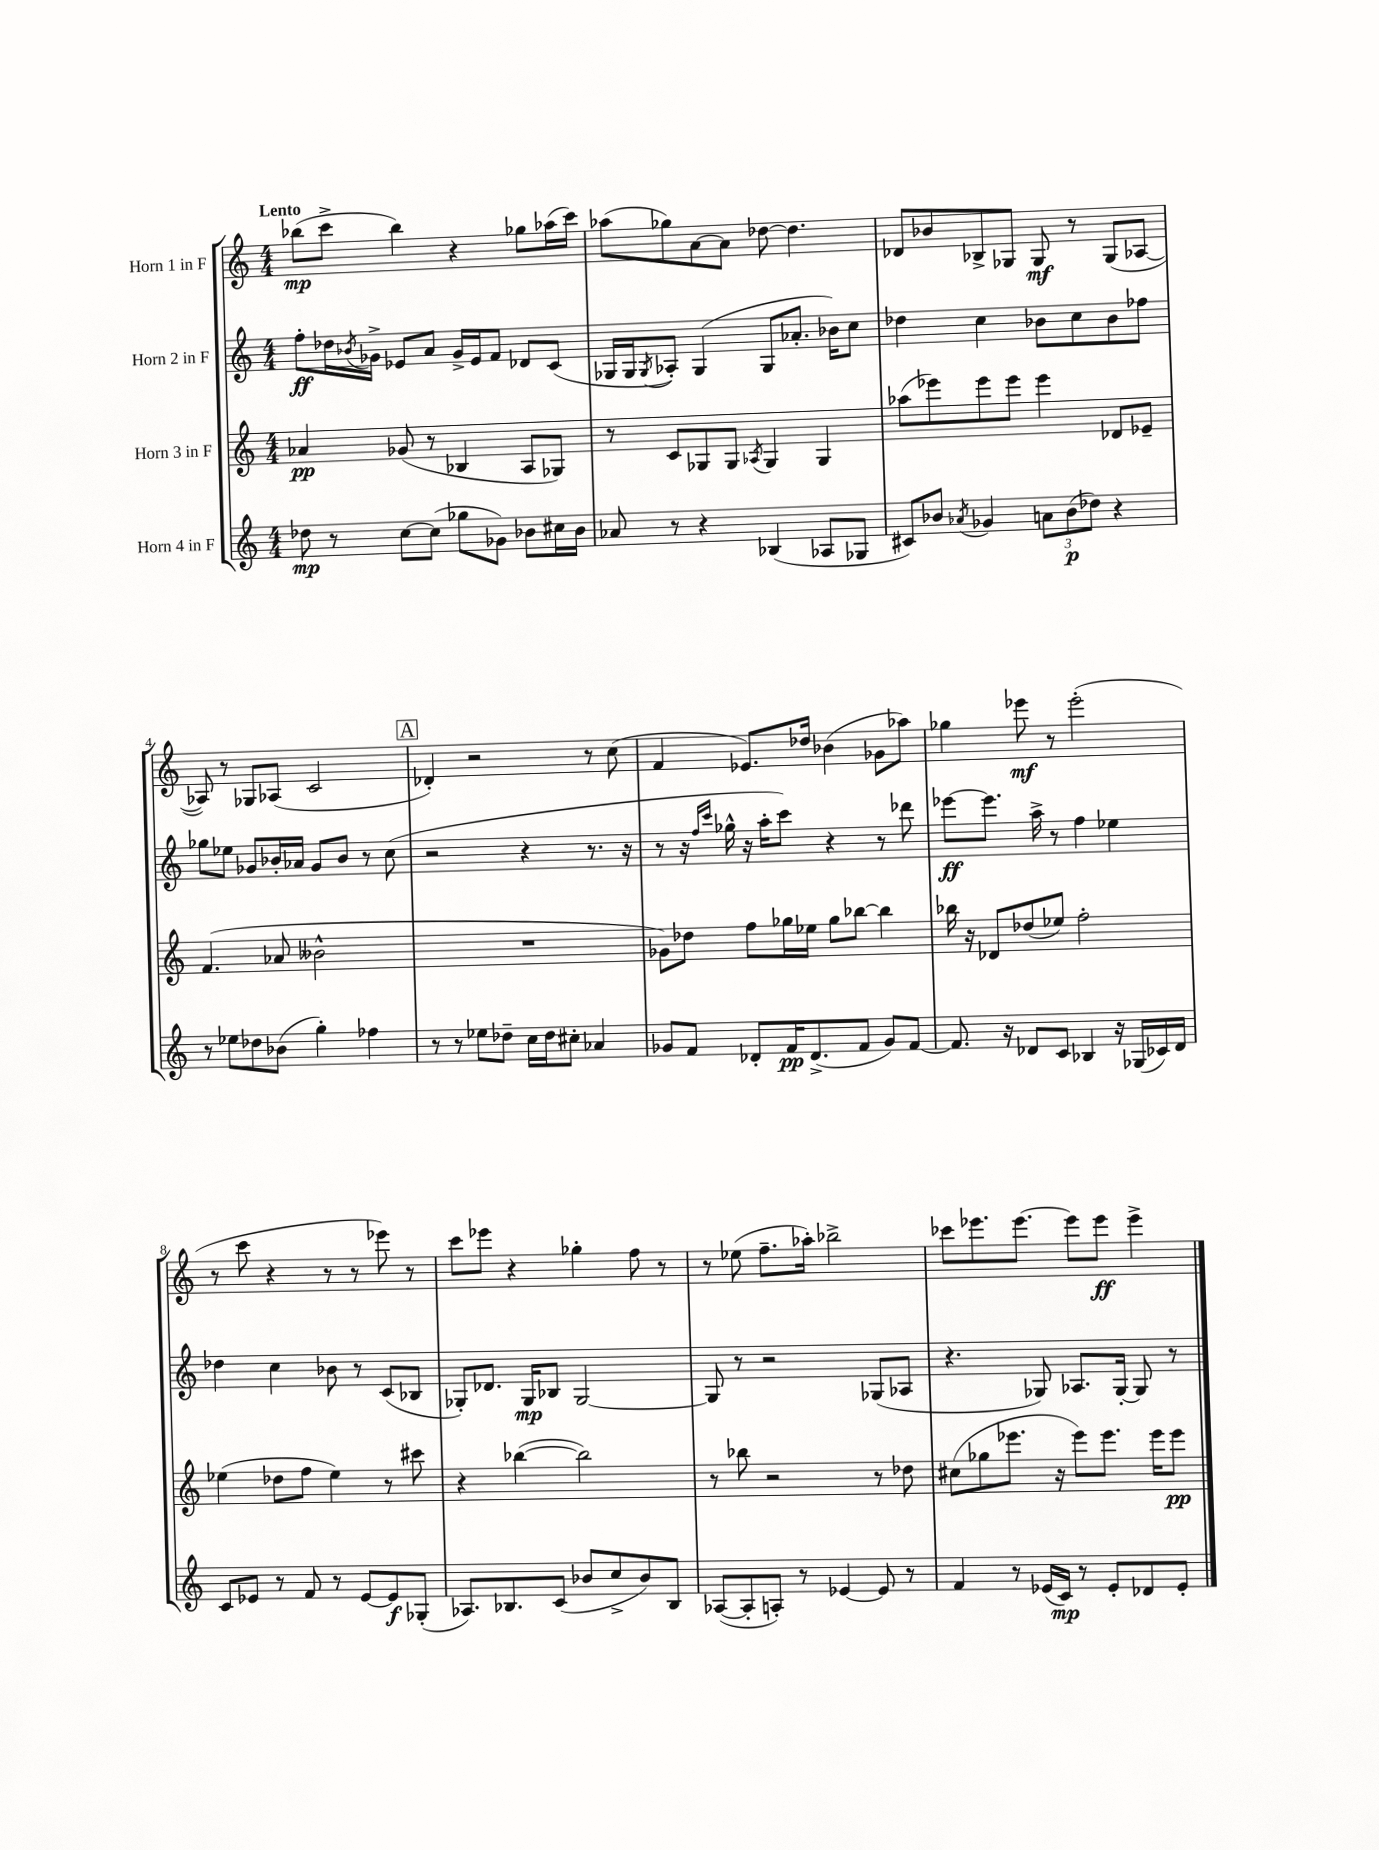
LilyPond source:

<<
\new StaffGroup <<
\new Staff = "s0" \with { instrumentName = "Horn 1 in F" } {
    \clef treble \key c \major \numericTimeSignature \time 4/4 \tempo "Lento"
    bes''8\mp( c'''8-> bes''4) r4 ges''8 aes''16( c'''16) |
    aes''8( ges''8) a'8~ a'8 des''8~ des''4. |
    des'8 bes'8 bes8-> ges8 ges8\mf r8 ges8( aes8~ |
    aes8) r8 ges8 aes8( c'2 |
    \mark \markup { \box "A" } des'4-.) r2 r8 c''8( |
    f'4 ees'8.) des''16 bes'4( ges'8 aes''8) |
    ges''4 ees'''8\mf r8 ees'''2-.( |
    r8 c'''8 r4 r8 r8 ees'''8) r8 |
    c'''8 ees'''8 r4 ges''4-. f''8 r8 |
    r8 ees''8( f''8.-- aes''16-.) bes''2-> |
    ces'''8 ees'''8. ees'''8.~ ees'''8 ees'''8\ff ees'''4-> \bar "|." |
}
\new Staff = "s1" \with { instrumentName = "Horn 2 in F" } {
    \clef treble \key c \major \numericTimeSignature \time 4/4
    f''8-.\ff des''16 \acciaccatura { bes'8 } ges'16-> ees'8 a'8 ges'16-> ees'16 f'8 des'8 c'8( |
    ges16 ges16 \acciaccatura { ges8 } aes8-.) ges4( ges8 aes'8.-. bes'16) c''8 |
    des''4 c''4 bes'8 c''8 bes'8 fes''8 |
    ges''8 ees''8 ges'8 bes'16-. aes'16 ges'8 bes'8 r8 c''8( |
    \mark \markup { \box "A" } r2 r4 r8. r16 |
    r8 r16 \grace { f''16 c'''16 } ges''16-^ r16 a''16-. c'''8) r4 r8 des'''8 |
    ees'''8~\ff ees'''8. a''16-> r8 f''4 ees''4 |
    des''4 c''4 bes'8 r8 c'8( bes8 |
    ges8-.) des'8. ges16\mp bes8 ges2~ |
    ges8 r8 r2 ges8( aes8 |
    r4. ges8) aes8. ges16~-. ges8 r8 \bar "|." |
}
\new Staff = "s2" \with { instrumentName = "Horn 3 in F" } {
    \clef treble \key c \major \numericTimeSignature \time 4/4
    aes'4\pp ges'8( r8 bes4 a8 ges8) |
    r8 c'8 ges8 ges8 \acciaccatura { aes8 } ges4 ges4 |
    aes''8( ees'''8) ees'''8 ees'''8 ees'''4 des'8 ees'8-- |
    f'4.( aes'8 beses'2-^ |
    \mark \markup { \box "A" } R1 |
    ges'8) des''8 f''8 ges''16 ees''16 ges''8 bes''8~ bes''4 |
    bes''16 r16 des'8 des''8( ees''8) f''2-. |
    ees''4( des''8 f''8 ees''4) r8 cis'''8 |
    r4 bes''4~( bes''2) |
    r8 bes''8 r2 r8 des''8 |
    cis''8( ges''8 ees'''8. r16 ees'''8) ees'''8. ees'''16 ees'''8\pp \bar "|." |
}
\new Staff = "s3" \with { instrumentName = "Horn 4 in F" } {
    \clef treble \key c \major \numericTimeSignature \time 4/4
    des''8\mp r8 c''8~ c''8( ges''8 ges'8) bes'8 cis''16 bes'16 |
    aes'8 r8 r4 bes4( aes8 ges8 |
    cis'8) bes'8 \acciaccatura { aes'8 } ges'4 \tuplet 3/2 { a'8 bes'8\p( des''8) } r4 |
    r8 ees''8 des''8 bes'8( g''4-.) fes''4 |
    \mark \markup { \box "A" } r8 r8 ees''8 des''8-- c''16 des''16 cis''8-. aes'4 |
    ges'8 f'8 des'8-. f'16\pp des'8.->( f'8 ges'8) f'8~ |
    f'8. r16 des'8 c'8 bes4 r16 ges16( ces'16) des'16 |
    c'8 ees'8 r8 f'8 r8 ees'8~ ees'8\f ges8-.( |
    aes8.) bes8. c'8( bes'8 c''8-> bes'8) bes8 |
    aes8~( aes8-. a8-.) r8 ees'4~ ees'8 r8 |
    f'4 r8 ees'16( c'16\mp) r8 ees'8-. des'8 ees'8-. \bar "|." |
}
>>
>>
